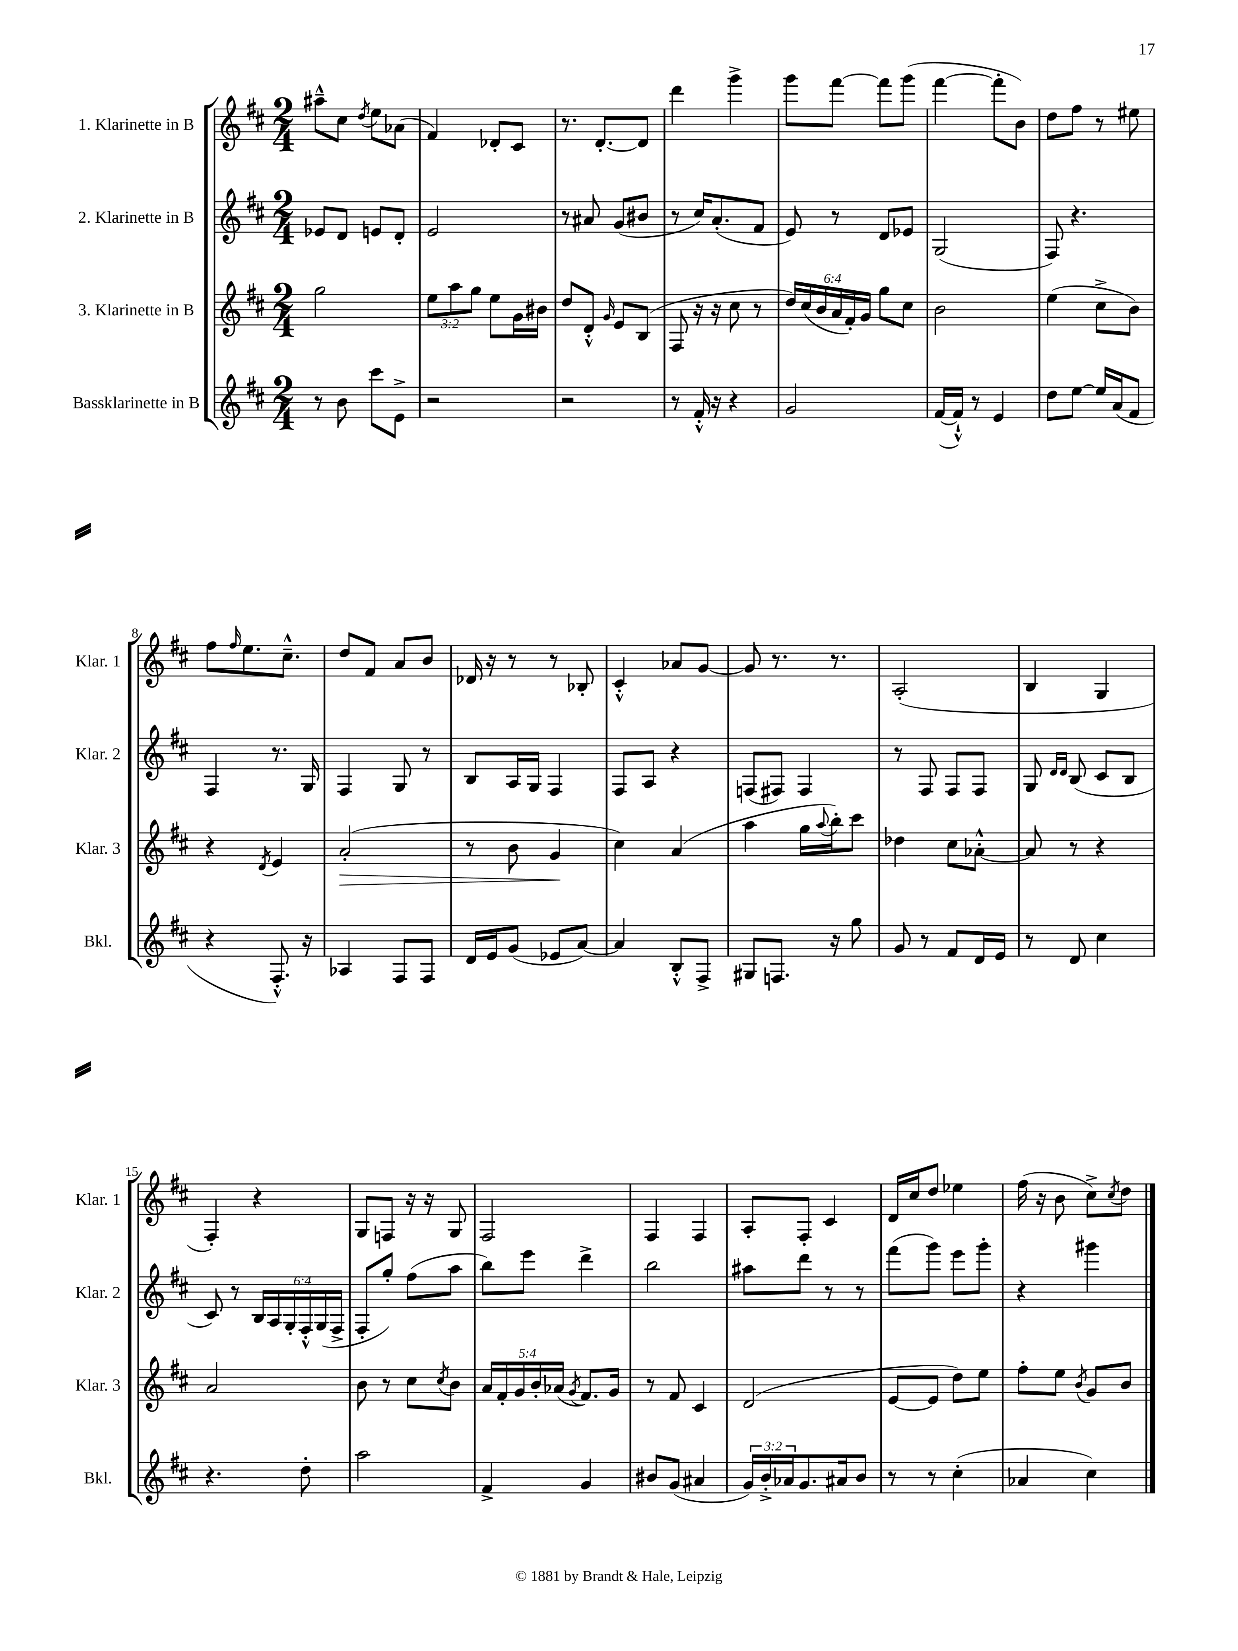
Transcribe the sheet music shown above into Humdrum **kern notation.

**kern	**kern	**kern	**kern
*staff4	*staff3	*staff2	*staff1
*clefG2	*clefG2	*clefG2	*clefG2
*k[f#c#]	*k[f#c#]	*k[f#c#]	*k[f#c#]
*M2/4	*M2/4	*M2/4	*M2/4
8r	2gg	8e-	8aa#~^^
8b	.	8d	8cc#
.	.	.	8qdd
8ccc#	.	8e	8ee
8e^	.	8d'	(8a-
=	=	=	=
2r	12ee	2e	4f#)
.	12aa	.	.
.	12gg	.	.
.	8ee	.	8d-'
.	16g	.	8c#
.	16b#	.	.
=	=	=	=
2r	8dd	8r	8.r
.	8d'^^	8a#	.
.	.	.	[8.d'
.	16qqg	.	.
.	8e	(8g	.
.	(8B	8b#	8d]
=	=	=	=
8r	8F#	8r	4ddd
16f#'^^	16r	16cc#)	.
16r	16r	(8.a'	.
4r	8cc#	.	4ggg^
.	8r	8f#	.
=	=	=	=
2g	24dd)	8e)	8ggg
.	(24cc#	.	.
.	24b	.	.
.	24a	8r	[8fff#
.	24f#')	.	.
.	24g	.	.
.	8gg	8d	8fff#]
.	8cc#	8e-	(8ggg
=	=	=	=
([16f#	2b	(2G	[4fff#
16f#`^^])	.	.	.
8r	.	.	.
4e	.	.	8fff#']
.	.	.	8b)
=	=	=	=
8dd	(4ee	8F#)	8dd
[8ee	.	4.r	8ff#
16ee]	8cc#^	.	8r
(16a	.	.	.
8f#	8b)	.	8ee#
=	=	=	=
4r	4r	4F#	8ff#
.	.	.	16qqff#
.	.	.	8.ee
.	8qd	.	.
8.F#'^^)	4e	8.r	.
.	.	.	8.cc#~^^
16r	.	16G	.
=	=	=	=
4A-	(2a'	4F#	8dd
.	.	.	8f#
8F#	.	8G	8a
8F#	.	8r	8b
=	=	=	=
16d	8r	8B	16d-
16e	.	.	16r
(8g	8b	16A	8r
.	.	16G	.
8e-	4g	4F#	8r
[8a)	.	.	8B-'
=	=	=	=
4a]	4cc#)	8F#	4c#'^^
.	.	8A	.
8B'^^	(4a	4r	8a-
8F#^	.	.	[8g
=	=	=	=
8G#	4aa	(8F	8g]
8.F	.	8F#)	8.r
.	16gg	4F#	.
.	8qqaa	.	.
16r	16bb')	.	8.r
8gg	8ccc#	.	.
=	=	=	=
8g	4dd-	8r	(2A'
8r	.	8F#	.
8f#	8cc#	8F#	.
16d	[8a-'^^	8F#	.
16e	.	.	.
=	=	=	=
8r	8a-]	8G	4B
.	.	16qqd	.
.	.	16qqd	.
8d	8r	(8B	.
4cc#	4r	8c#	4G
.	.	8B	.
=	=	=	=
4.r	2a	8c#)	4F#')
.	.	8r	.
.	.	24B	4r
.	.	24A	.
.	.	24G'	.
8dd'	.	24F#'^^	.
.	.	(24G	.
.	.	24F#^	.
=	=	=	=
2aa	8b	8F#'	8G
.	8r	8gg')	8F
.	8cc#	(8ff#	16r
.	.	.	16r
.	8qcc#	.	.
.	8b	8aa	8G
=	=	=	=
4f#^	20a	8bb)	2F#
.	20f#'	.	.
.	20g	.	.
.	.	8eee	.
.	20b'	.	.
.	(20a-	.	.
.	8qg	.	.
4g	8.f#)	4ddd^	.
.	16g	.	.
=	=	=	=
8b#	8r	2bb	4F#
(8g	8f#	.	.
4a#	4c#	.	4F#
=	=	=	=
24g)	(2d	8aa#	8A'
24b'^	.	.	.
24a-	.	.	.
8.g	.	8ddd	8F#'
.	.	8r	4c#
16a#	.	.	.
8b	.	8r	.
=	=	=	=
8r	[8e	(8fff#	16d
.	.	.	16cc#
8r	8e]	8ggg)	8dd
(4cc#'	8dd)	8eee	4ee-
.	8ee	8ggg'	.
=	=	=	=
4a-	8ff#'	4r	(16ff#
.	.	.	16r
.	8ee	.	8b
.	8qb	.	.
4cc#)	8g	4ggg#	8cc#^)
.	.	.	8qcc#
.	8b	.	8dd
==	==	==	==
*-	*-	*-	*-
